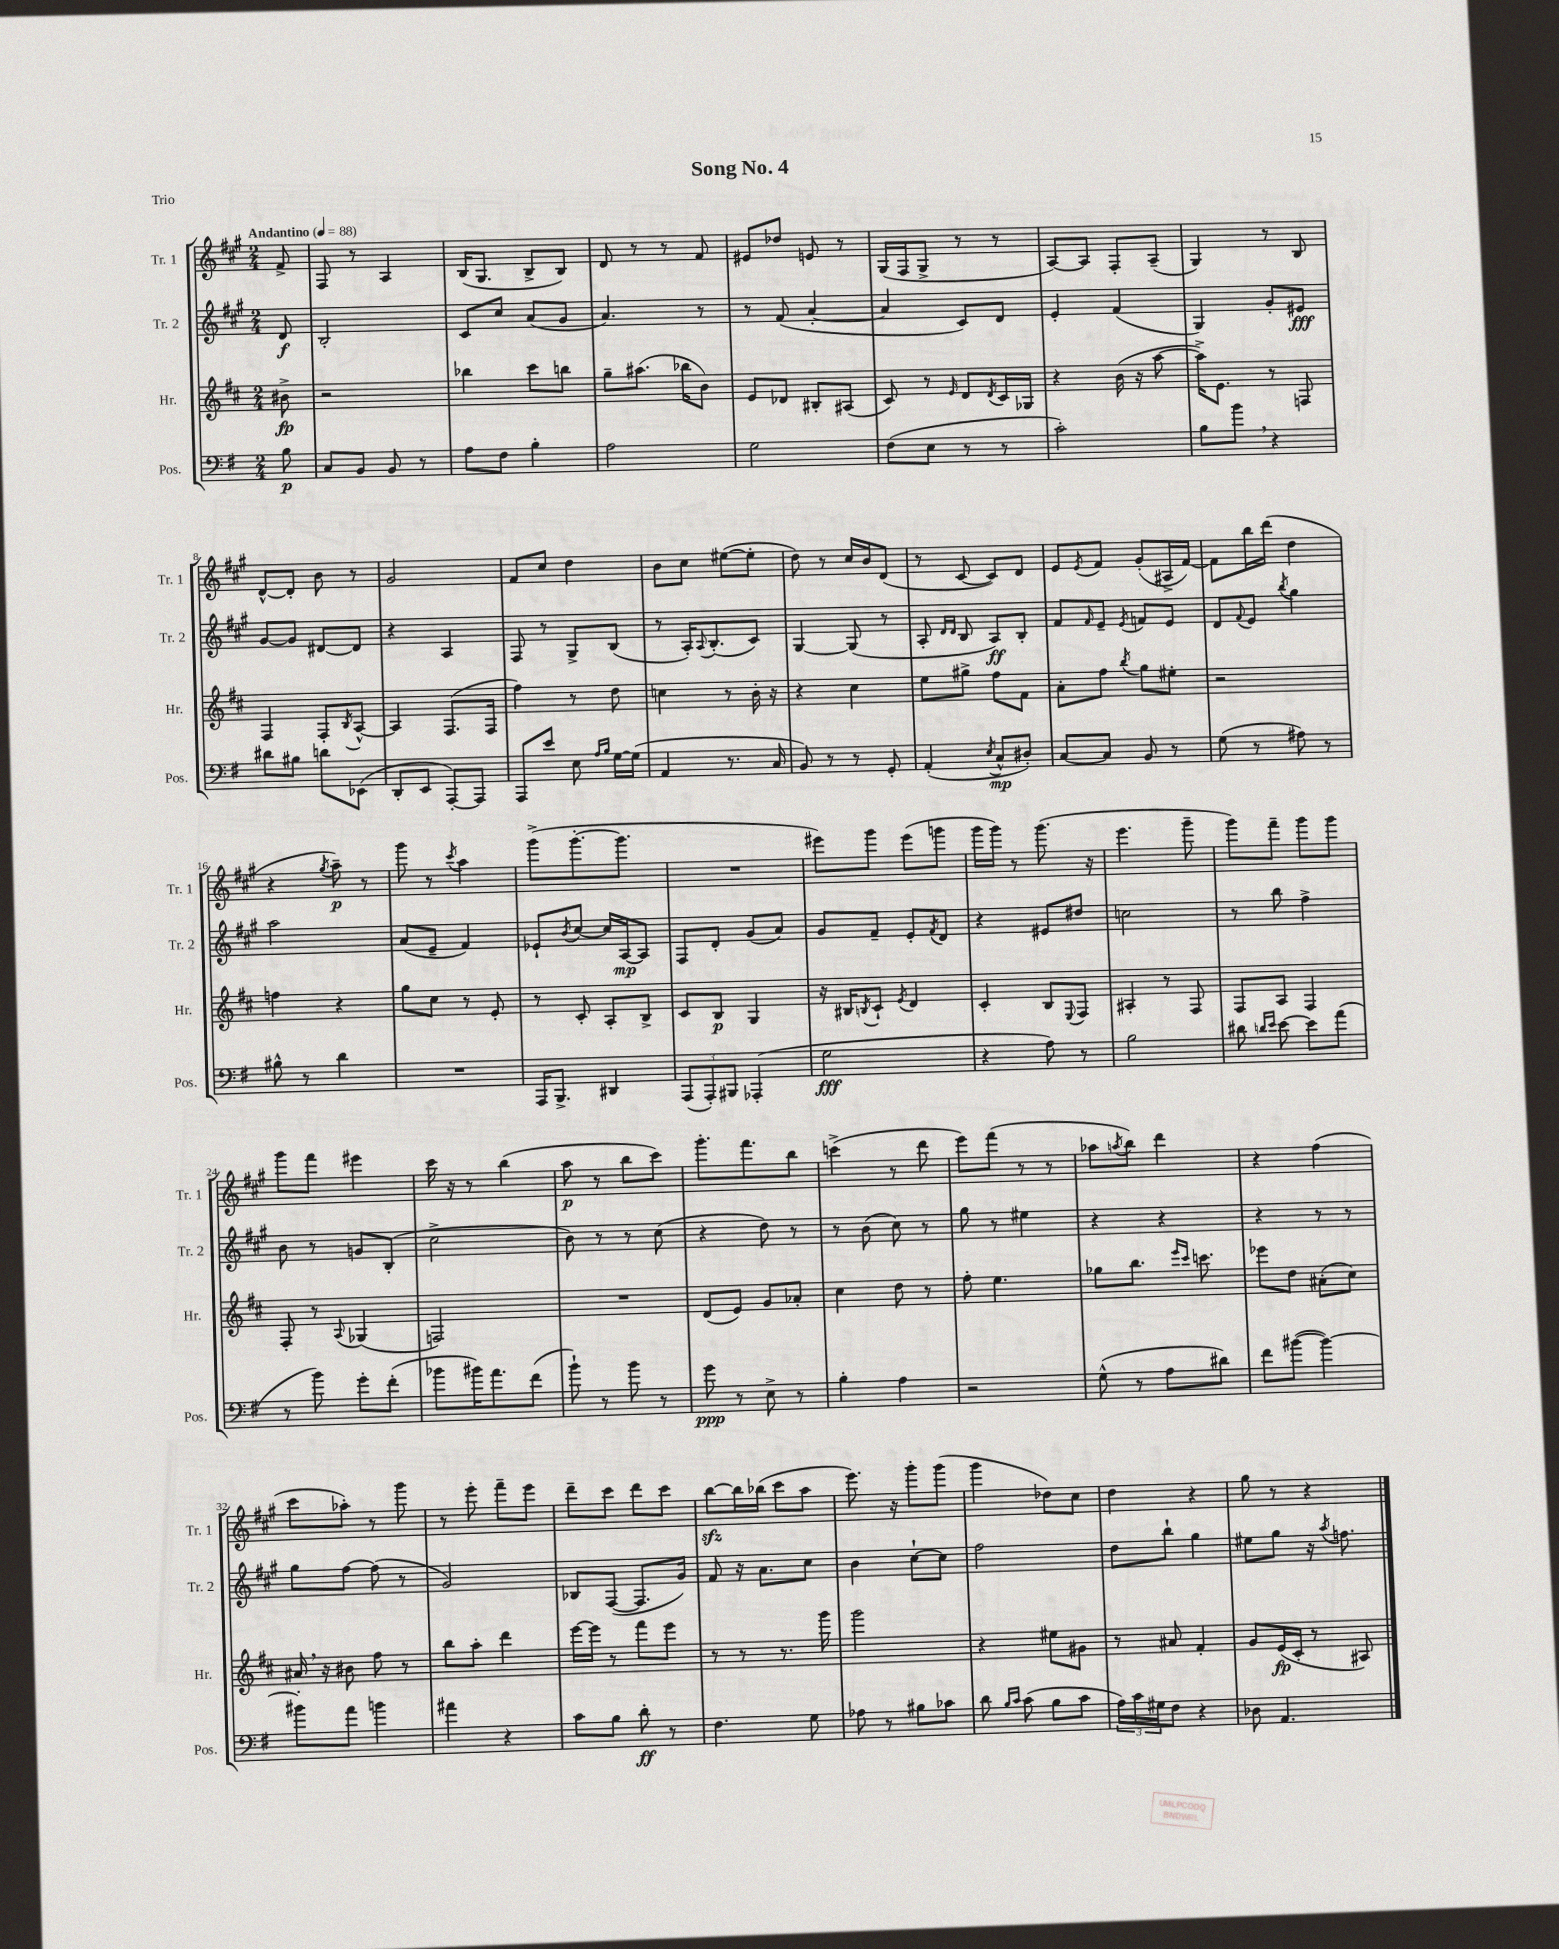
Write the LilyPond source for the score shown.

\header { title = "Song No. 4" piece = "Trio" }
<<
\new StaffGroup <<
\new Staff = "s0" \with { instrumentName = "Tr. 1" shortInstrumentName = "Tr. 1" } {
    \clef treble \key a \major \numericTimeSignature \time 2/4 \partial 8 \tempo "Andantino" 4 = 88
    fis'8-> |
    fis8 r8 a4 |
    b16( gis8. b8-> b8) |
    d'8 r8 r8 fis'8 |
    eis'8 des''8 e'8 r8 |
    gis16( fis16 gis8-> r8 r8 |
    a8~) a8 fis8-. a8--( |
    gis4) r8 b8 |
    d'8~-^ d'8-. b'8 r8 |
    gis'2 |
    fis'8 cis''8 d''4 |
    b'8 cis''8 eis''8~( eis''8-. |
    d''8) r8 cis''16 b'16 d'8( |
    r8 cis'8~ cis'8) d'8 |
    e'8 \acciaccatura { e'8 } fis'8 gis'8-.( ais16-> fis'16~) |
    fis'8 b''16 d'''16( d''4 |
    r4 \acciaccatura { gis''8 } a''8--\p) r8 |
    gis'''8 r8 \acciaccatura { cis'''8 } a''4 |
    gis'''8->( gis'''8.~-. gis'''8. |
    R2 |
    eis'''8) gis'''8 eis'''8( g'''8 |
    gis'''16 gis'''16) r8 gis'''8.( r16 |
    e'''4. gis'''8-- |
    gis'''8) fis'''8-- gis'''8 gis'''8 |
    gis'''8 fis'''8 eis'''4 |
    cis'''16 r16 r8 b''4( |
    a''8\p r8 b''8 cis'''8) |
    gis'''8.-. fis'''8. b''8 |
    c'''4->( r8 d'''8 |
    e'''8) fis'''8( r8 r8 |
    aes''8 \acciaccatura { a''8 } b''8) d'''4 |
    r4 fis''4( |
    cis'''8 aes''8-.) r8 gis'''8 |
    r8 e'''8-. fis'''8-- e'''8 |
    d'''8-- cis'''8 d'''8 cis'''8 |
    b''8~\sfz b''16 bes''16( cis'''8 a''8 |
    e'''8.) r16 gis'''8-. gis'''8( |
    gis'''4 des''8) cis''8 |
    d''4 r4 |
    gis''8 r8 r4 \bar "|." |
}
\new Staff = "s1" \with { instrumentName = "Tr. 2" shortInstrumentName = "Tr. 2" } {
    \clef treble \key a \major \numericTimeSignature \time 2/4 \partial 8
    d'8\f |
    b2-. |
    cis'8 cis''8 a'8( gis'8 |
    a'4.) r8 |
    r8 fis'8( a'4~-. |
    a'4 cis'8) d'8 |
    e'4-. fis'4( |
    gis4) gis'8-. eis'8\fff |
    gis'8~ gis'8 dis'8~ dis'8 |
    r4 a4 |
    fis8 r8 gis8-> b8( |
    r8 a16-.) \appoggiatura { a8 } b8.-.( cis'8) |
    gis4~ gis8( r8 |
    a8-. \grace { d'16 d'16 } b8 a8\ff) b8-. |
    fis'8 \grace { fis'16 } e'8-- \acciaccatura { e'8 } f'8 e'8 |
    d'8 \appoggiatura { fis'8 } e'8 \acciaccatura { b''8 } gis''4 |
    a''2 |
    a'8( e'8-- fis'4) |
    ees'8-! \acciaccatura { b'8 } cis''8~ cis''16 a16~\mp a8 |
    fis8 d'8-. gis'8( a'8) |
    gis'8 fis'8-- e'8-. \acciaccatura { fis'8 } d'8 |
    r4 eis'8 dis''8 |
    c''2 |
    r8 b''8 fis''4-> |
    b'8 r8 g'8 b8-.( |
    cis''2-> |
    b'8) r8 r8 cis''8( |
    r4 d''8) r8 |
    r8 b'8( cis''8) r8 |
    gis''8 r8 eis''4 |
    r4 r4 |
    r4 r8 r8 |
    gis''8 fis''8~ fis''8( r8 |
    gis'2) |
    bes8 fis8~( fis8. gis'16) |
    fis'8 r16 a'8. cis''8 |
    b'4 cis''8~-! cis''8 |
    fis''2 |
    d''8 b''8-! gis''4 |
    eis''8 gis''8 r16 \acciaccatura { a''8 } f''8. \bar "|." |
}
\new Staff = "s2" \with { instrumentName = "Hr." shortInstrumentName = "Hr." } {
    \clef treble \key d \major \numericTimeSignature \time 2/4 \partial 8
    bis'8->\fp |
    r2 |
    bes''4 cis'''8 b''8 |
    g''8-- ais''8.( bes''16 b'8) |
    e'8 des'8 bis8-. ais8( |
    cis'8) r8 \grace { e'16 } d'8 \acciaccatura { d'8 } cis'16 ges16 |
    r4 b'16( r16 a''8~ |
    a''16->) e'8. r8 f8 |
    fis4 fis8-. \acciaccatura { b8 } a8~-^ |
    a4 fis8.( fis16 |
    fis''4) r8 d''8 |
    c''4 r8 b'16-. r16 |
    r4 cis''4 |
    e''8 gis''8-> fis''8 fis'8 |
    a'8-. fis''8 \acciaccatura { b''8 } g''8 eis''8-. |
    r2 |
    f''4 r4 |
    g''8 cis''8 r8 e'8-. |
    r8 cis'8-. a8-. b8-> |
    cis'8 b8\p g4 |
    r16 bis16 \acciaccatura { b8 } cis'8-! \acciaccatura { e'8 } d'4 |
    cis'4-. b8 \appoggiatura { e8 } fis8 |
    ais4-. r8 fis8 |
    fis8 a8 fis4 |
    fis8-. r8 \appoggiatura { a8 } ges4( |
    f2) |
    R2 |
    d'8( e'8) g'8 aes'8-. |
    cis''4 d''8 r8 |
    fis''8-. e''4. |
    ges''8 b''8. \grace { e'''16 cis'''16 } c'''8. |
    ees'''8 d''8 ais'8-.( cis''8) |
    ais'16 \breathe r16 bis'8 fis''8 r8 |
    b''8 a''8-. d'''4 |
    e'''16~ e'''16 r8 fis'''8 e'''8 |
    r8 r8 r8. g'''16 |
    g'''2 |
    r4 eis''8 gis'8 |
    r8 ais'8 fis'4-. |
    g'8 e'16\fp( cis'16-. r8 ais8) \bar "|." |
}
\new Staff = "s3" \with { instrumentName = "Pos." shortInstrumentName = "Pos." } {
    \clef bass \key g \major \numericTimeSignature \time 2/4 \partial 8
    b8\p |
    c8 b,8 b,8 r8 |
    a8 fis8 b4-. |
    a2 |
    g2 |
    fis8( e8 r8 r8 |
    c'2-.) |
    b8 b'8 \breathe r4 |
    dis'8 bis8 d'8 ees,8( |
    d,8-. e,8 a,,8~-.) a,,8 |
    a,,8 e'8 e8 \grace { a16 b16 } g16~ g16( |
    a,4 r8. c16 |
    b,8) r8 r8 g,8-. |
    a,4-.( \acciaccatura { e8 } c8-^\mp dis8-.) |
    c8~ c8 b,8 r8 |
    g8( r8 ais8) r8 |
    bis8-^ r8 d'4 |
    R2 |
    a,,16 b,,8.-> dis,4 |
    \tuplet 3/2 { a,,8( a,,8-.) bis,,8 } aes,,4-.( |
    g2\fff |
    r4 a8) r8 |
    b2 |
    dis'8 \grace { d'16 e'16 } e'8~ e'8 a'8( |
    r8 b'8) g'8-. fis'8-.( |
    bes'8 bis'16) a'8. fis'8( |
    b'8-!) r8 b'8 r8 |
    g'8\ppp r8 e8-> r8 |
    b4-. a4 |
    r2 |
    g8-^( r8 a8 dis'8) |
    fis'8 bis'8~( bis'4~) |
    bis'8-. a'8 b'4 |
    ais'4 r4 |
    c'8 b8 d'8-.\ff r8 |
    fis4. g8 |
    aes8 r8 bis8 ces'8 |
    d'8 \grace { b16 c'16 } c'8( b8 c'8 |
    \tuplet 3/2 { a16) c'16 gis16 } fis8 r4 |
    des8 a,4. \bar "|." |
}
>>
>>
